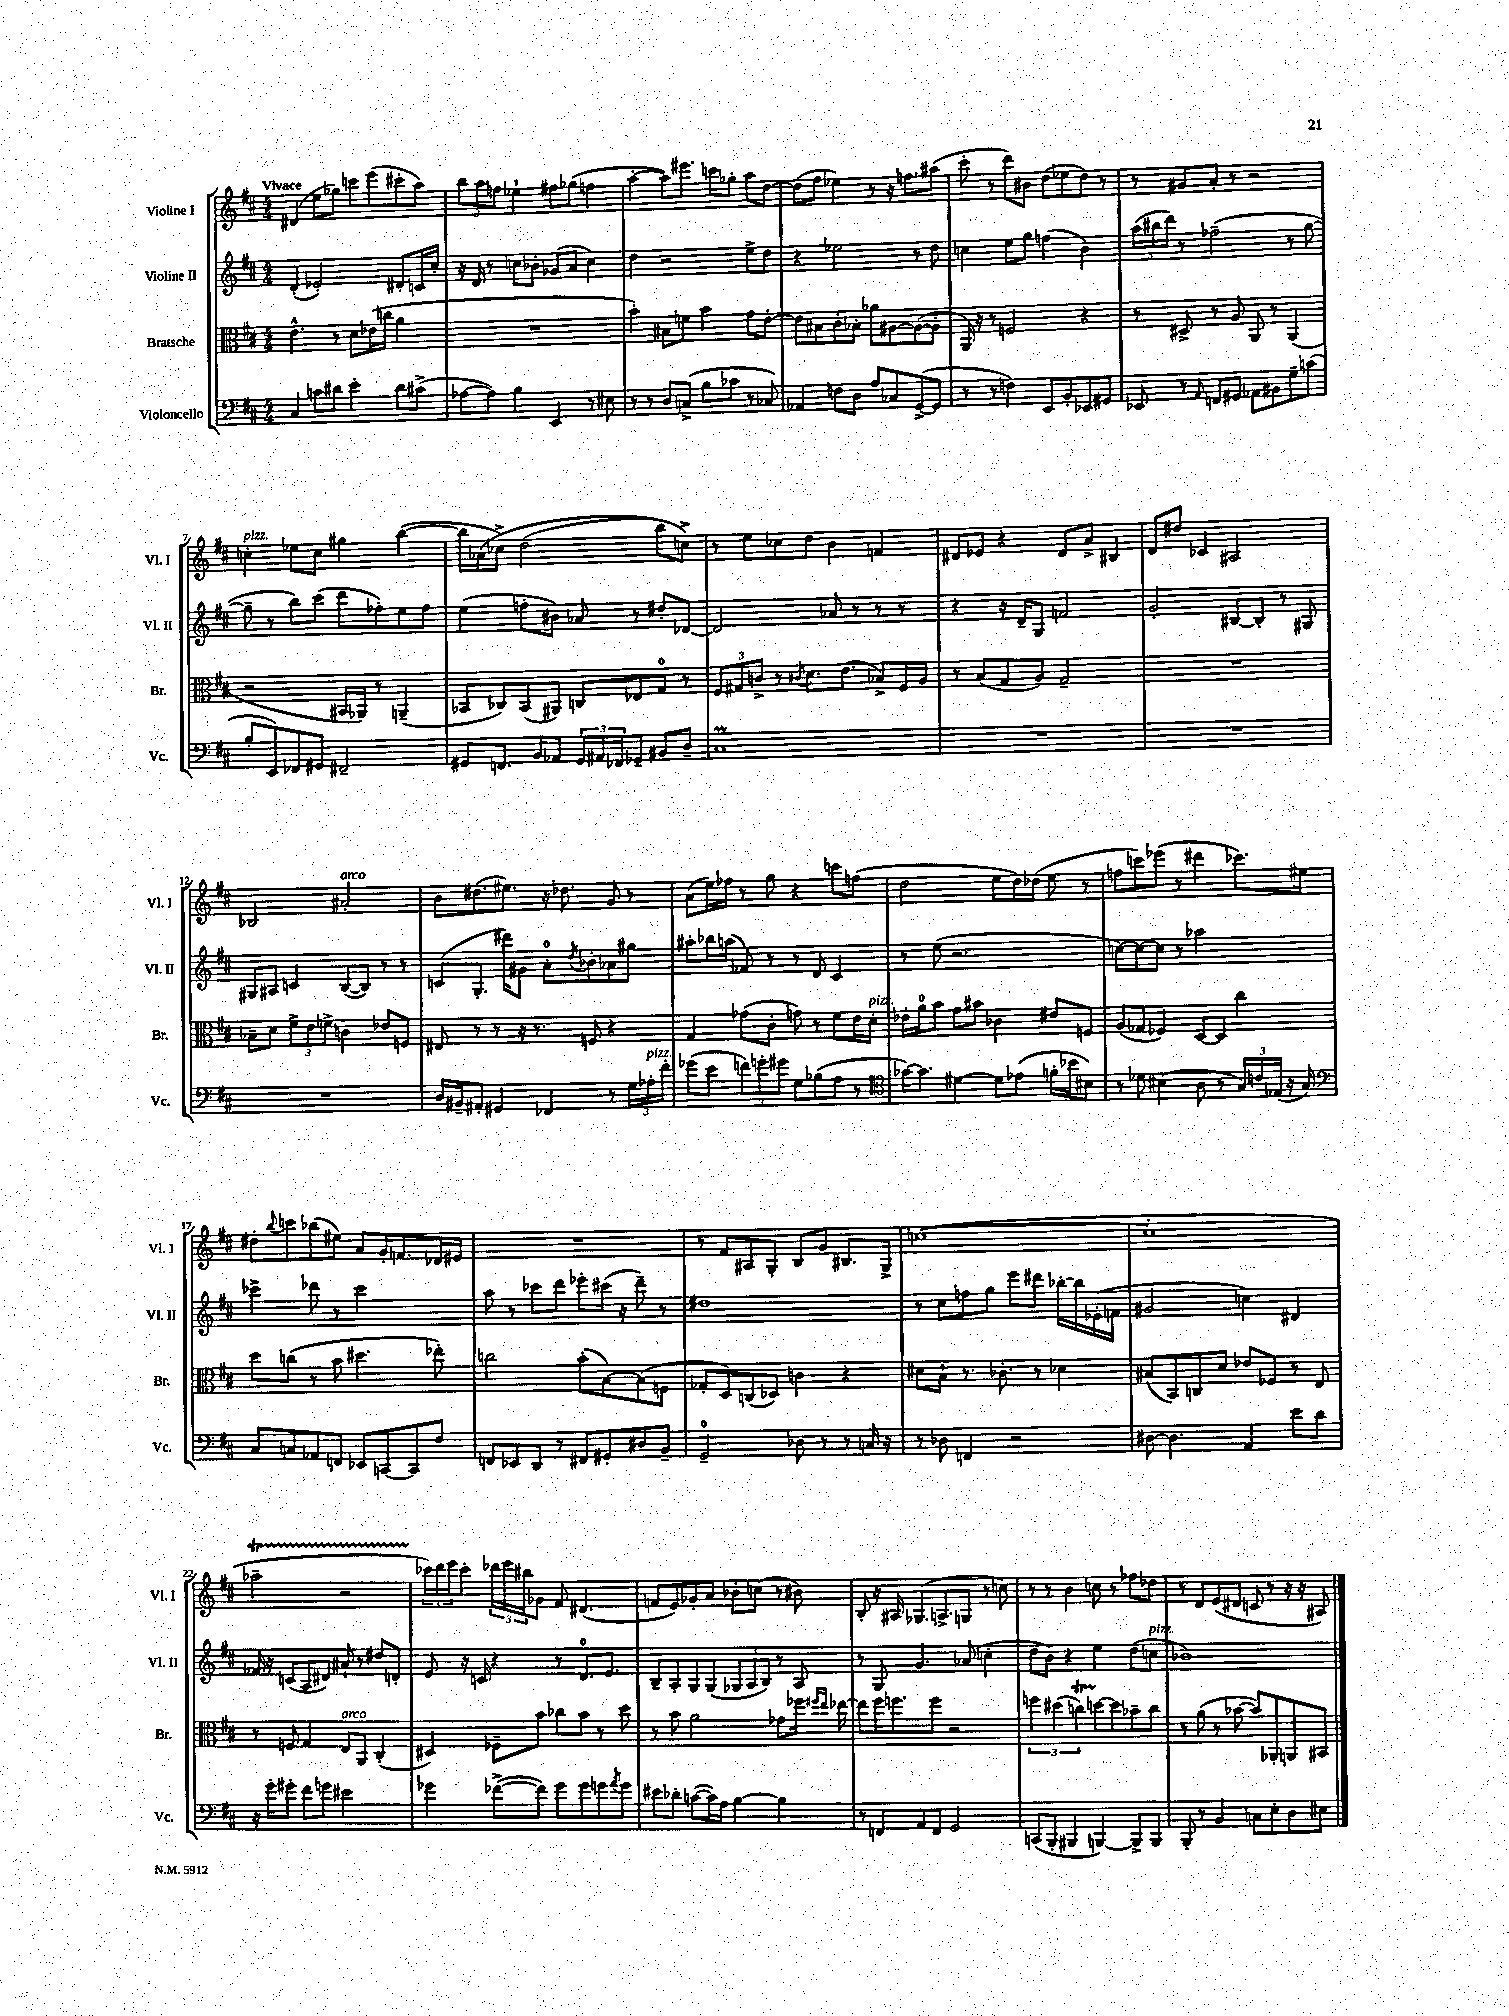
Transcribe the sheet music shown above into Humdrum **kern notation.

**kern	**kern	**kern	**kern
*part4	*part3	*part2	*part1
*staff4	*staff3	*staff2	*staff1
*I"Violoncello	*I"Bratsche	*I"Violine II	*I"Violine I
*I'Vc.	*I'Br.	*I'Vl. II	*I'Vl. I
*clefF4	*clefC3	*clefG2	*clefG2
*k[f#c#]	*k[f#c#]	*k[f#c#]	*k[f#c#]
*M4/4	*M4/4	*M4/4	*M4/4
=1	=1	=1	=1
!	!	!	!LO:TX:a:B:t=Vivace
4C#/	4.e^^\	(4d'/	(4d#X/
8cn\L	.	2e-X'/)	8ee\L
8d#X\J	8r	.	8gg-X\J)
4e'\	8d\L	.	8cccn\L
.	(16e-X\L	.	(8eee\
.	16ccn\JJ	.	.
8d#\L	4a\	8d#X'/L	8ccc#X'\
(8c#X^\J	.	16cn/L	8aa\J)
.	.	16cc#'/JJ	.
=2	=2	=2	=2
[8A-X\L	1r	16r	12bb\L
.	.	16d/	.
.	.	.	12aa\
8A-\J])	.	8r	.
.	.	.	12ffn\J
4B\	.	8ccn\L	4ee-X`\
.	.	8b-X'\J	.
4EE/	.	(8g-X/L	8ff#X\L
.	.	8a/J	(8gg-X\J
8r	.	4cc\)	4ffn\
8E#X\	.	.	.
=3	=3	=3	=3
8r	4b'\)	4dd\	[4aa'\
8r	.	.	.
8D/L	8B#X\L	2r	8aa\L])
(8Cn^/J	8fn\J	.	8.eee#X\J
8B\L	4b\	.	.
.	.	.	16cccn\KL
8c-X\J	.	.	8gg-X'\J
8r	8g\L	8ee^\L	8aa\L
8C-X/)	[8e'\J	8dd\J	[8dd\J
=4	=4	=4	=4
4AA-X/	8e\L]	4r	(8dd\L]
.	8B#X\	.	8ff#\J
8Fn\L	8c#'\	2ee-X\	4ee-X\)
8D\J	8B-X'\J	.	.
8A/L	8a-X\L	.	8r
8C-X/	[8A#X\	.	16r
.	.	.	8.ffn\L
([8GG^/	(8A#\_	8r	.
8GG/J]	8A#'\J]	8dd\	(8aa#X\J
=5	=5	=5	=5
8r	16AA/)	4ccn\	8ccc#'\
.	16r	.	.
8r	8r	.	8r
4Fn\)	2Fn/	8ee\L	8ddd\L)
.	.	8gg\J	8b#X\J
8EE/L	.	(4ffn\	(8dd\L
8BB'/	.	.	8ee-X\
8EE-X/	4r	4b\)	8dd\J)
8GG#X/J	.	.	8r
=6	=6	=6	=6
8EE-X/	8r	(24aa\LL	8r
.	.	24bb#X\	.
.	.	24ddd\JJ)	.
8r	8D#X^/	8r	8g#X/L
16qqAA/	.	.	.
8FFn/L	8r	(2ff-X~\	8a'/J
8GG#X/J	8A/	.	8r
8AA-X\L	8AA/	.	2r
8BB#X\	8r	.	.
8G~\	(4AA/	8r	.
(8cn\J	.	[8gg\	.
!!LO:LB:g=z
=7	=7	=7	=7
!	!	!	!LO:TX:a:i:t=pizz.
8B'/L	2r	8gg~\]	4ccn'\
8EE/)	.	8r	.
8FF-X/	.	8bb\L)	8ee-X\L
8GG#X/J	.	(8ccc#\J	8cc\J
2FF#X~/	16BB#X/LL	8ddd\L	4gg#X\
.	16AA-X/JJ)	.	.
.	8r	8ff-X'\)	.
.	(4AAn~/	8ee\	([4bb\
.	.	8ff-\J	.
=8	=8	=8	=8
8GG#X/L	8BB-X/L	(4ee\	16bb\LL]
.	.	.	(16a-X\J
8.FFn/J	8C-X/)	.	8cc-X^\J)
.	(8BB-/	8ffn'\L	(2dd\
16BB/KL	.	.	.
8AA-X/J	8AA#X/J)	8b#X\J)	.
24GG#/LL	8Cn/L	8a-X/	.
24AA#X/	.	.	.
24FF-X/J	.	.	.
8GG-X~/J	8E-X/	8r	.
8BB#X/L	8G/J	8dd#X'/L	8bb\L)
8D~/J	8r	[8d-X/J	8ccn^\J)
=9	=9	=9	=9
1C#m	12F#/L	2d-/]	8r
.	12G#X/	.	.
.	.	.	8ee\L
.	12cn^/J	.	.
.	8r	.	8cc-X\
.	8qc#X/	.	.
.	8.d\L	.	8dd\J
.	.	8a-X/	4b\
.	(8.e\J	.	.
.	.	8r	.
.	8B-X^/L)	8r	4fn/
.	16F#/L	8r	.
.	16A/JJ	.	.
=10	=10	=10	=10
1r	8r	4r	8d#X/L
.	(8B/L	.	8e-X/J
.	8G/	16r	4r
.	.	16d~/KL	.
.	8A/J)	8G/J	.
.	2G~/	2fn/	8d#/L
.	.	.	8a^/J
.	.	.	4B#X/
=11	=11	=11	=11
1r	1r	2g'/	8d/L
.	.	.	8dd#X/J
.	.	.	4c-X/
.	.	[8B#X/L	2A#X/
.	.	8B#'/J]	.
.	.	8r	.
.	.	8G#X/	.
!!LO:LB:g=z
=12	=12	=12	=12
1r	8B-X~\L	8G#X/L	2B-X/
.	8d\J	8A#X/J	.
.	12f#^\L	4cn/	.
.	12e\	.	.
.	12fn^\J	.	.
!	!	!	!LO:TX:a:i:t=arco
.	4cn\	([8B/L	2a#X'/
.	.	8B/J])	.
.	8e-X/L	8r	.
.	8Fn/J	8r	.
=13	=13	=13	=13
16D/LL	8E#X/	(8cn/L	8b\L
16BB#X~/J	.	.	.
8AA#X'/J	8r	8.G'/J	(8.dd#X\
4GG#X/	8r	.	.
.	.	16ddd#X\KL)	8.ee#X\J)
.	16r	8g#X\J	.
.	8.r	.	.
4FF-X/	.	8a'\L	16r
.	.	.	8.dd-X\
.	.	8qdd/	.
.	8Fn/	8b-X'\	.
8r	4r	8a-X\	8g/
24G\LL	.	8gg#X\J	8r
!LO:TX:a:i:t=pizz.	!	!	!
24A-X'\	.	.	.
24f#'\JJ	.	.	.
=14	=14	=14	=14
(8g-X\L	4G/	8aa#X'\L	(8a\L
8e\J	.	16bb-X\L	16ee\L)
.	.	(16aan\JJ	16ff-X\JJ
12fn\L)	(8g-X\L	8f-X/)	8r
12gn'\	.	.	.
.	8c#'\J	8r	8gg\
12g#X\J	.	.	.
8G\L	8gn\)	8r	4r
(8B-X\	8r	8d/	.
8A\J	8f#\L	4c#/	8cccn\L
8r	16e\L	.	(8ffn\J
!	!LO:TX:a:i:t=pizz.	!	!
.	16d'\JJ	.	.
=15	=15	=15	=15
*clefC4	*	*	*
[16g-X\KL)	16e-X'\LL	8r	2dd\
8.g-\J]	16a\J	.	.
.	8b\J	(8ee\	.
[4d#X\	8g\L	2.r	.
.	8b#X\J	.	.
8d#\L]	4c-X\	.	8ee\L
(8e-X\J	.	.	16dd\L)
.	.	.	(16dd-X\JJ
16fn'\LL	8e#X/L	.	8ee\
16b-X\J	.	.	.
8B#X\J)	8Fn/J	.	8r
=16	=16	=16	=16
8r	(8A/L	[8ccn\L)	8ffn\L
8d-X\	8G-X/J	8cc\_	8cccn\)
(4B#X\	4F-X/)	8cc\J]	(8eee-X\J
.	.	8r	8r
8A\	[8D/L	2aa-X\	4ddd#X\
8r	8D/J]	.	.
24G/LL)	4cc#\	.	8.ccc-X\L)
24cn/	.	.	.
(24E-X/JJ	.	.	.
16r	.	.	.
16G/)	.	.	16ee#X\Jk
!!LO:LB:g=z
=17	=17	=17	=17
*clefF4	*	*	*
8C#/L	8dd\L	4ccc-X^\	8dd#X'\L
.	.	.	8qqbb/
8Cn/	(8ccn\J	.	8cccn\
8AA-X/	8r	8ddd-X\	(8bb-X\
8FFn/J	8b\	8r	8ee#X\J)
8EE-X/L	4.dd#X\	2ccc-\	8a/L
[8CCn/	.	.	16g'/K
.	.	.	8.fn/
8CC/]	.	.	.
8F#/J	8ee-X'\)	.	16d-X/L
.	.	.	16e#X/JJ
=18	=18	=18	=18
8FFn/L	2ccn\	8aa\	1r
8EE-X/	.	8r	.
8DD/J	.	8ccc-X\L	.
8r	.	8ddd\J	.
8FF#X/L	(8b'\L	8eee-X'\L	.
8GG#X'/	[8B\)	(16ccc#X\Jk	.
.	.	16r	.
8D#X/	(8B\]	8ddd~\)	.
8BB~/J	8Fn\J	8r	.
=19	=19	=19	=19
2GG~/	8G-X'/L	1dd#X	8r
.	8D/)	.	8f#/L
.	(8Cn/	.	8A#X/
.	8D-X/J)	.	8G'/J
8D-X\	4cn\	.	8B/L
8r	.	.	8g/J
8r	4r	.	8.B#X/L
16Cn/	.	.	.
16r	.	.	16G^/Jk
=20	=20	=20	=20
8r	8d#X\L	8r	([1ccn
8D-X\	8B`\J	8cc#\L	.
4FFn/	8.r	8ffn\	.
.	.	8gg\J	.
.	8.c-X'\	.	.
2r	.	8eee\L	.
.	8r	8ddd#X\J	.
.	4d-X\	[16bb-X'\LL	.
.	.	16bb-\]	.
.	.	(16e-X'\	.
.	.	16fn\JJ	.
=21	=21	=21	=21
[8D#X\	(8B#X/L	2g#X/	1cc']
4.D#\]	8BB/)	.	.
.	8Cn/	.	.
.	8d/J	.	.
4AA/	8e-X/L	4ccn\)	.
.	8F-X/J	.	.
8e\L	8r	4d#X/	.
8d\J	8E/	.	.
!!LO:LB:g=z
=22	=22	=22	=22
16r	8r	16f-X/	2aa-XT~\
16g'\KL	.	16r	.
8g#X'\J	8Fn/	(8cn/L	.
8f#\L	4G/	8A/	.
8gn\J	.	8d#X/J)	.
!	!LO:TX:a:i:t=arco	!	!
2e#X\	8E/L	8a#X`/	2r
.	8AA/J	8r	.
.	(4C#'/	8dd#X/L	.
.	.	8dn'/J	.
=23	=23	=23	=23
4g-X\	4D#X/)	8e/	24ccc-X\LL)
.	.	.	24ddd\
.	.	.	24eee\J
.	.	16r	8ccc-'\J
.	.	16cn/	.
([8f-X^\L	8F-X~\L	4r	24ddd-X\LL
.	.	.	24eee\
.	.	.	24bb#X\J
8f-\J])	8b\J	.	8g-X\J
8g-\L	8cc-X\L	8r	8f#/
8g-\	8b\J	8.d/L	(4.d#X/
8gn\	8r	.	.
.	.	8.e/J	.
8qa/	.	.	.
8g\J	8dd\	.	.
=24	=24	=24	=24
8e#X\L	8r	8B~/L	8fn/L
8d-X'\J	8b\	8A'/	8e/)
([8cn\L	2a\	8G/	8g-X'/
16c\L])	.	(8G/J	8a/J
16A\JJ	.	.	.
[4B\	.	12G-X/L	8b-X'\L
.	.	12A/	.
.	.	.	(8ccn\J
.	.	12B/J)	.
4B\]	8g-X\L	8r	8r
.	16ff-X\Jk	8A/	8b#X\)
.	16qqff#X/LL	.	.
.	16qqee/JJ	.	.
.	[16ee-X\	.	.
=25	=25	=25	=25
8r	8ee-\L]	8r	8B'/
8FFn/L	16ff#\K	8G/	16r
.	8.ffn\	.	16A#X/
8AA/	.	4.g/	(8.G-X/L
8FF/J	8ff\J	.	.
.	.	.	8.An^/
2GG/	2r	.	.
.	.	(8a-X/	8Gn/J
.	.	4ccn'\	8r
.	.	.	8ccn\)
=26	=26	=26	=26
(8CCn/L	6ffn\	8dd\L	8r
8BBB'/J	.	8b\J)	8r
.	(6dd#X\	.	.
4BBB#X/	.	4r	4b\
.	6ccnT\)	.	.
[4BBBn/)	[8ddn\L	4ee\	8ccn\
.	8dd\]	.	8r
8BBB^/L]	8b-X~\	(8dd\L	8ff-X\L
!	!	!LO:TX:a:i:t=pizz.	!
8BBB/J	8cc\J	8ccn\J	8dd-X\J
=27	=27	=27	=27
8BBB'/	8r	1b-X)	8r
8r	(8a\	.	8d/L
4BB/	8r	.	(8e/
.	[8b-X\	.	8d#X/J
8Cn\L	8b-/L])	.	8cn/
8E'\	8AA-X'/	.	8r
8D\	8AAn/	.	16r
.	.	.	16r
8E#X\J	8BB#X/J	.	8A#X/)
==	==	==	==
*-	*-	*-	*-
